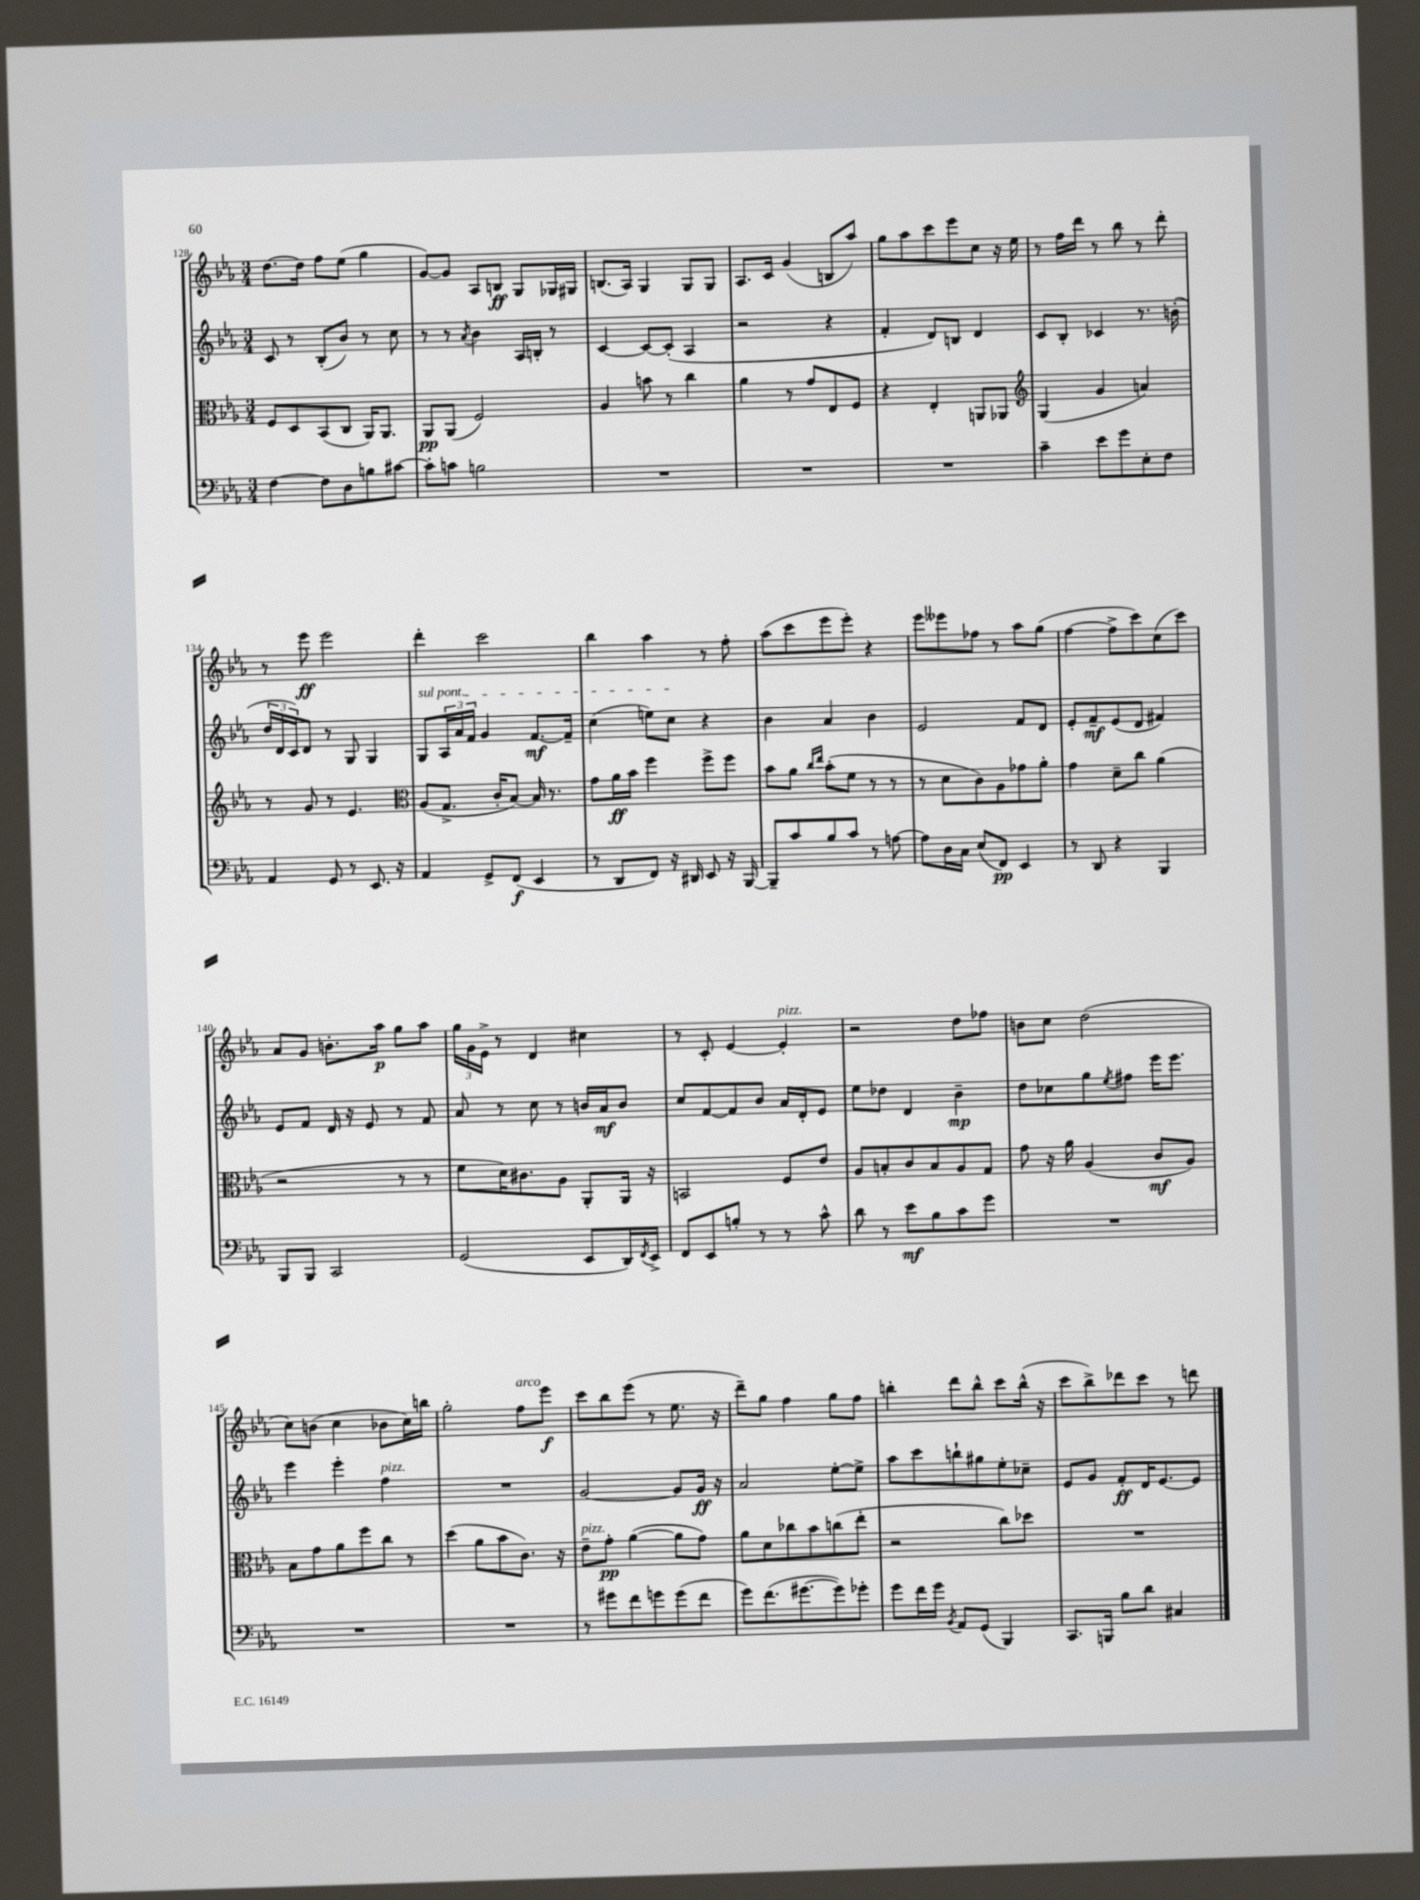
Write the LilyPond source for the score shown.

<<
\new StaffGroup <<
\new Staff = "s0" {
    \clef treble \key ees \major \numericTimeSignature \time 3/4
    d''8.~ d''16 f''8 ees''8( g''4 |
    g'8~) g'8 aes8 b8\ff g8 ges16 gis16 |
    b8.( aes16) g4 g8 g8 |
    aes8. c'16 g'4( b8 aes''8) |
    g''8 aes''8 c'''8 ees'''8 c''8 r16 ees''16 |
    r8 f''16 d'''16 r8 bes''8 r8 d'''8-. |
    r8 ees'''8\ff ees'''2 |
    d'''4-. c'''2 |
    bes''4 aes''4 r8 f''8-. |
    aes''8( c'''8 ees'''8 ees'''8-.) r4 |
    ees'''8 eeses'''8 fes''8 r8 aes''8 g''8( |
    f''4~ f''8-> c'''8) c''8( c'''8) |
    aes'8 g'8 b'8.-. aes''16\p g''8 aes''8 |
    \tuplet 3/2 { g''16 g'16 ees'16-> } r8 d'4 cis''4 |
    r8 c'8-. ees'4~ ees'4-.^\markup { \italic "pizz." } |
    r2 d''8 fes''8 |
    b'8 c''8 d''2( |
    c''8) b'8( c''4 bes'8 c''16) b''16 |
    g''2-. f''8^\markup { \italic "arco" } ees'''8\f |
    c'''8 bes''8 ees'''8( r8 ees''8. r16 |
    d'''8--) g''8 f''4 g''8 f''8 |
    b''4-. d'''8 b''8-^ c'''8 b''16-^( r16 |
    c'''8 bes''8->) des'''8 c'''8 r8 d'''8 \bar "|." |
}
\new Staff = "s1" {
    \clef treble \key ees \major \numericTimeSignature \time 3/4
    c'8 r8 bes8-.( bes'8) r8 c''8 |
    r8 r8 \acciaccatura { aes'8 } bes'4 aes16 b16-. r8 |
    c'4~ c'8~ c'8-.( aes4 |
    r2 r4 |
    f'4-. d'8) b8 d'4 |
    c'8 bes8-. ces'4 r8. b'16-.( |
    \tuplet 3/2 { d''16 d'16 c'16) } d'8 r8 g8 g4 |
    \once \override TextSpanner.bound-details.left.text = \markup { \italic "sul pont." } g8\startTextSpan \tuplet 3/2 { aes16 aes'16 f'16 } g'4 f'8.~\mf f'16-- |
    c''4( e''8) c''8\stopTextSpan r4 |
    bes'4 aes'4 bes'4 |
    ees'2 f'8 d'8 |
    ees'8-. f'8--\mf ees'8( d'8 fis'4) |
    ees'8 f'8 d'16 r16 ees'8 r8 f'8 |
    aes'8 r8 c''8 r8 b'16 aes'16\mf b'8 |
    c''8 f'8~ f'8 bes'8 aes'16 d'16-. ees'8 |
    ees''8 des''8 d'4 bes'4--\mp |
    d''8 ces''8 g''8 \acciaccatura { ees''8 } fis''8 ees'''16 ees'''8. |
    ees'''4 ees'''4-. f''4^\markup { \italic "pizz." } |
    R2. |
    g'2~ g'8 g'16\ff r16 |
    aes'2 ees''8~-. ees''8-> |
    aes''8 c'''8 b''8-! gis''8 ees''8-. ces''8-- |
    ees'8 g'8 f'8-.\ff d'16 ees'8.~ ees'8 \bar "|." |
}
\new Staff = "s2" {
    \clef alto \key ees \major \numericTimeSignature \time 3/4
    f8 d8 bes,8( c8 aes,16) aes,8. |
    aes,8\pp aes,8( f2) |
    aes4 b'8 r8 c''4 |
    aes'4 r8 g'8 ees8 f8 |
    r4 ees4-. a,8 aes,8 |
    \clef treble g4( g'4 a'4) |
    r8 g'8 r8 ees'4. |
    \clef alto aes8( g8.-> c'16-. bes8~) bes16 r8. |
    g'8 aes'16\ff bes'16 f''4 f''8-> f''8 |
    bes'8 aes'8 \grace { c''16 ees''16 } bes'8-.( f'8 r8 r8 |
    r8 d'8 c'8) aes8 ges'8 aes'8-. |
    g'4 d'8-- c''8 aes'4( |
    r2 r8 r8 |
    f'8 d'16) cis'8. aes8 aes,8-. aes,16 r16 |
    b,2 f8 ees'8 |
    aes8 b8-. c'8 b8 aes8 g8 |
    g'8 r16 aes'16 aes4( c'8\mf aes8) |
    bes8 g'8 aes'8 f''8 c''8 r8 |
    d''4( aes'8 bes'8 c'8.) r16 |
    ees'8--^\markup { \italic "pizz." } g'8-.\pp aes'4~( aes'8 g'8) |
    aes'8 d'8 ces''8 bes'8 c''8( ees''8-. |
    r2 c''8) des''8 |
    R2. \bar "|." |
}
\new Staff = "s3" {
    \clef bass \key ees \major \numericTimeSignature \time 3/4
    f4~ f8 d8 b8 cis'8~ |
    cis'8-. c'8 b2 |
    R2. |
    R2. |
    R2. |
    c'4-- ees'8 g'8 ees8-. f8 |
    aes,4 g,8 r8 ees,8. r16 |
    aes,4 g,8-> f,8\f( ees,4 |
    r8 d,8 f,8) r16 dis,16 ees,8 r16 bes,,16~ |
    bes,,8-- c'8 bes8 c'8 r8 a8~ |
    a8 d16 c16 ees8( f,8\pp) ees,4 |
    r8 d,8 r4 bes,,4 |
    bes,,8 bes,,8 c,2 |
    g,2( ees,8 d,16) \acciaccatura { f,8 } ees,16-> |
    f,8 ees,8 b8-. r8 r8 c'8-^ |
    d'8 r8 ees'8\mf bes8 c'8 g'8 |
    R2. |
    R2. |
    R2. |
    r8 gis'8 f'8 g'8 g'8( f'8 |
    g'8) f'8.( gis'8.~ gis'8) ges'8-. |
    g'8 f'16 g'16 \acciaccatura { bes,8 } aes,8 g,8( bes,,4) |
    c,8. b,,16 bes8 d'8 cis4 \bar "|." |
}
>>
>>
\layout { \context { \Score currentBarNumber = #128 } }
